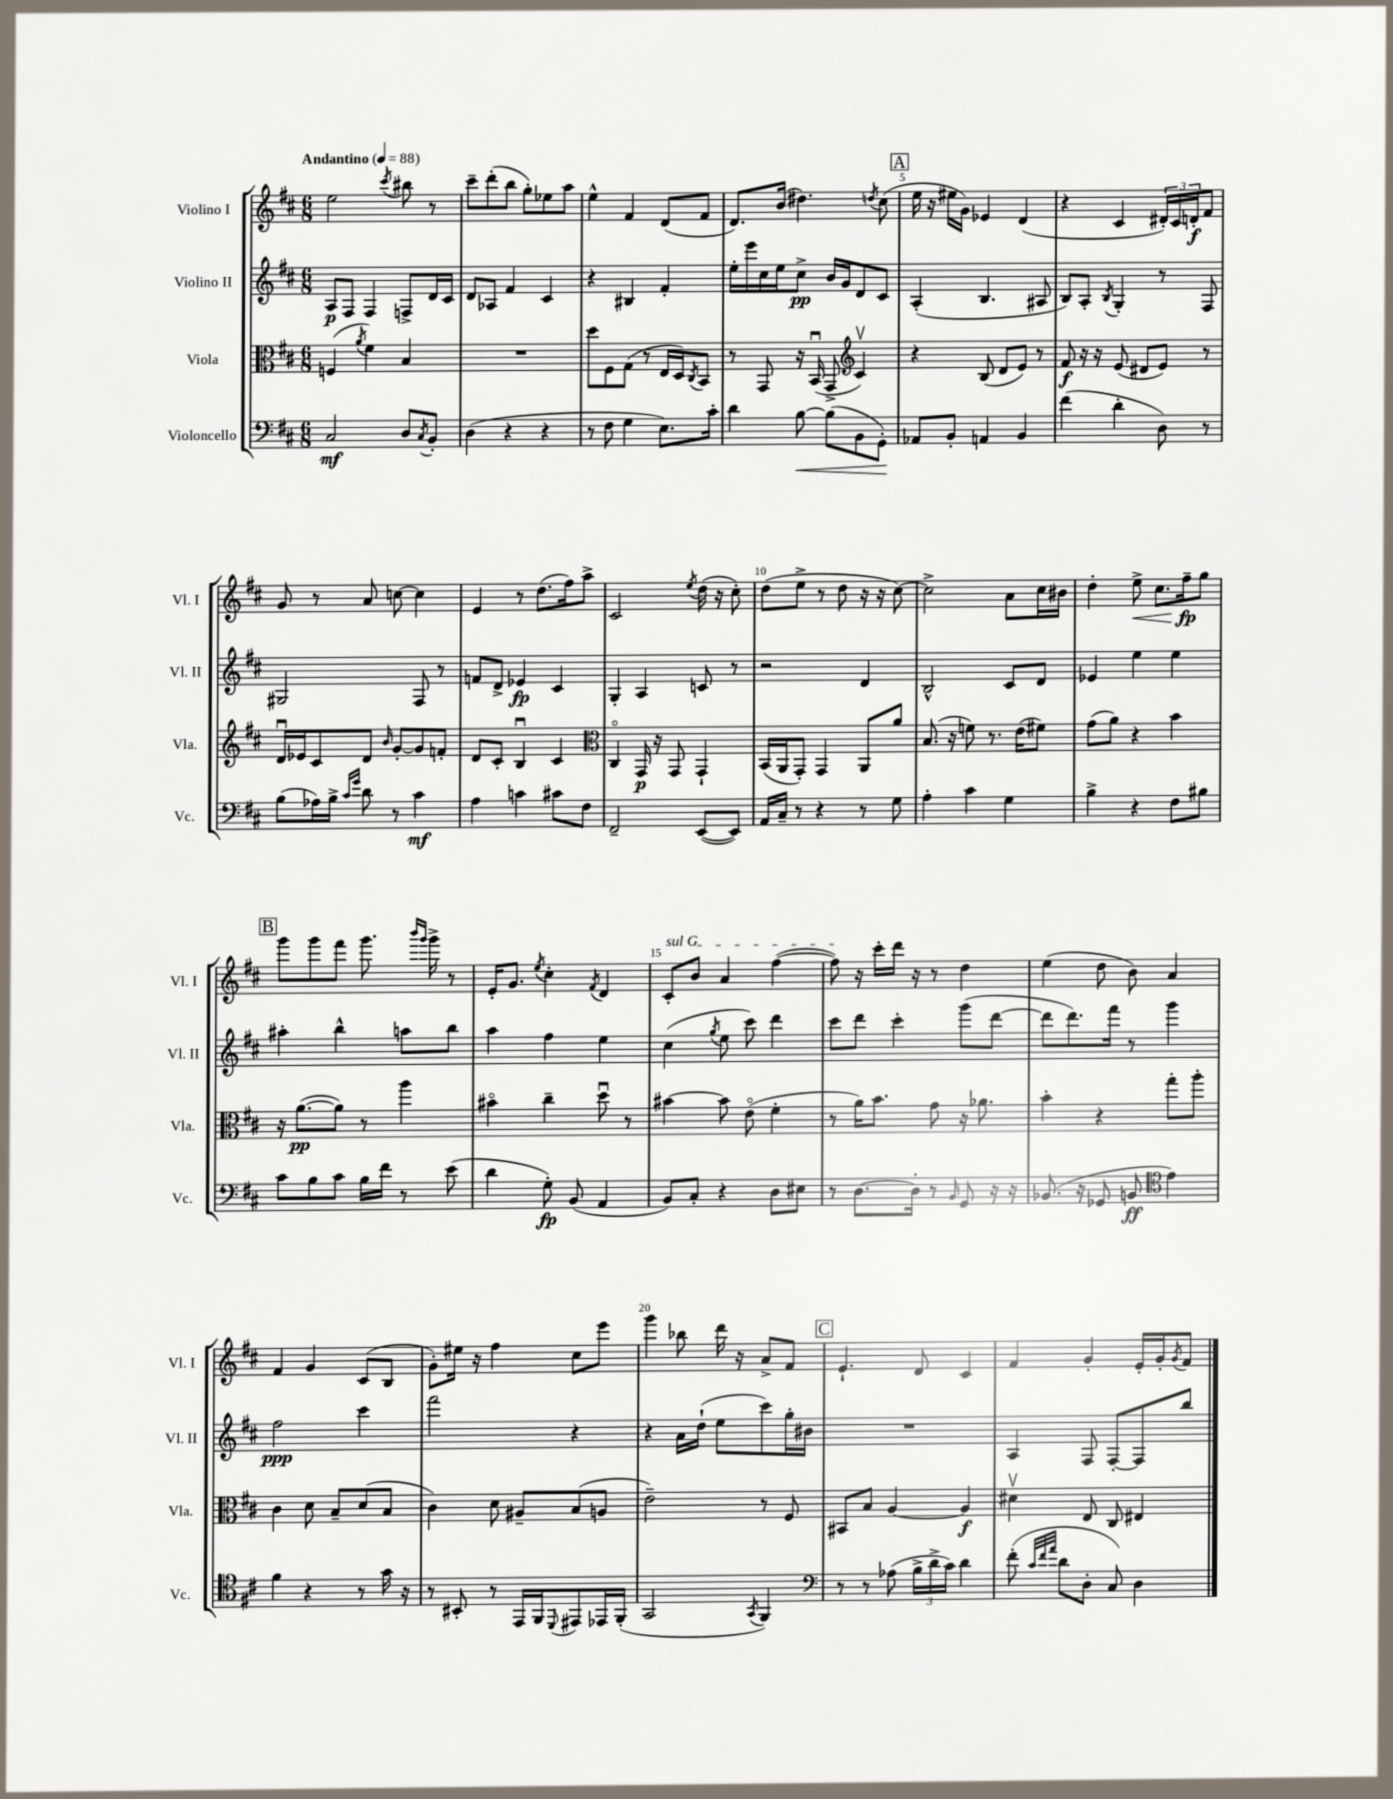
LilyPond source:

<<
\new StaffGroup <<
\new Staff = "s0" \with { instrumentName = "Violino I" shortInstrumentName = "Vl. I" } {
    \clef treble \key d \major \numericTimeSignature \time 6/8 \tempo "Andantino" 4 = 88
    e''2 \acciaccatura { cis'''8 } bis''8 r8 |
    cis'''8-- d'''8-.( b''8 g''8-.) ees''8 a''8 |
    e''4-^ fis'4 d'8( fis'8 |
    d'8.) b'16( dis''4.) \acciaccatura { d''8 } cis''8( |
    \mark \markup { \box "A" } e''16 r16 eis''16 g'16) ees'4 d'4( |
    r4 cis'4 \tuplet 3/2 { dis'16-.) cis'16 d'16-.\f } fis'8 |
    g'8 r8 a'8 c''8~ c''4 |
    e'4 r8 d''8.( fis''16) a''8-> |
    cis'2 \acciaccatura { e''8 } d''16( r16 cis''8-.) |
    d''8( e''8-> r8 d''8 r16 r16 cis''8~) |
    cis''2-> a'8 cis''16 bis'16 |
    d''4-. e''8->\< cis''8. fis''16--\fp\! g''8 |
    \mark \markup { \box "B" } g'''8 g'''8 fis'''8 g'''8. \grace { b'''16 g'''16 } g'''16-> r8 |
    e'16-. g'8. \acciaccatura { e''8 } cis''4-. \acciaccatura { fis'8 } d'4 |
    \once \override TextSpanner.bound-details.left.text = \markup { \italic "sul G" } cis'8-.\startTextSpan b'8 a'4 fis''4~( |
    fis''8\stopTextSpan) r16 cis'''16-. d'''16 r16 r8 d''4 |
    e''4( d''8 b'8) a'4 |
    fis'4 g'4 cis'8( b8 |
    g'8-.) eis''16 r16 fis''4 cis''8 e'''8 |
    g'''4 bes''8 d'''16 r16 a'8-> fis'8 |
    \mark \markup { \box "C" } e'4.-! d'8 cis'4 |
    fis'4 g'4-. e'16-. g'16-. \acciaccatura { g'8 } fis'8 \bar "|." |
}
\new Staff = "s1" \with { instrumentName = "Violino II" shortInstrumentName = "Vl. II" } {
    \clef treble \key d \major \numericTimeSignature \time 6/8
    a8\p fis8 fis4 f8-> d'16 cis'16 |
    d'8 aes8 fis'4 cis'4 |
    r4 bis4 fis'4-. |
    e''16-. e'''16 cis''16 e''16 cis''8->\pp b'16 g'16 d'8 cis'8 |
    \mark \markup { \box "A" } a4-.( b4. ais8 |
    b8) a8-. \acciaccatura { b8 } g4-. r8 fis8 |
    gis2 fis8 r8 |
    f'8 d'8-> ees'4\fp cis'4 |
    g4-. a4 c'8 r8 |
    r2 d'4 |
    b2-^ cis'8 d'8 |
    ees'4 e''4 e''4 |
    \mark \markup { \box "B" } ais''4-. b''4-^ a''8 b''8 |
    a''4 fis''4 e''4 |
    cis''4( \acciaccatura { g''8 } e''8 cis'''8) d'''4 |
    cis'''8 d'''8 cis'''4-. g'''8( d'''8~ |
    d'''8 d'''8.) fis'''16 r8 g'''4 |
    fis''2\ppp cis'''4 |
    fis'''2 r4 |
    r4 a'16 d''16-!( e''8 cis'''8) g''16-. bis'16 |
    \mark \markup { \box "C" } R2. |
    a4 fis8 fis8~-. fis8 b''8 \bar "|." |
}
\new Staff = "s2" \with { instrumentName = "Viola" shortInstrumentName = "Vla." } {
    \clef alto \key d \major \numericTimeSignature \time 6/8
    f4( \acciaccatura { a'8 } fis'4) b4 |
    R2. |
    d''8 fis8 g8( r8 e16 d16) \acciaccatura { cis8 } b,8 |
    r8 g,8 r16 b,16\downbow( g,8-> \clef treble cis'4\upbow) |
    \mark \markup { \box "A" } r4 b8( d'8 e'8) r8 |
    fis'8\f r16 r16 e'8( dis'8 e'8) r8 |
    d'16\downbow ees'16 cis'8 d'8 \grace { b'16 } g'8~-. g'8 f'8-. |
    d'8 cis'8-. b4\downbow cis'4 |
    \clef alto cis4\flageolet g,16\p r16 g,8 g,4-! |
    b,16( a,16 g,8-.) g,4 a,8 a'8 |
    b8.( r16 f'8) r8. e'16( fis'8) |
    g'8( a'8) r4 b'4 |
    \mark \markup { \box "B" } r16 a'8.~\pp( a'8) r8 a''4 |
    bis'4\flageolet cis''4-- d''8\downbow r8 |
    bis'4~ bis'8 e'8\flageolet( fis'4-. |
    r8 a'16) b'8. g'8 r16 aes'8. |
    b'4-. r4 g''8-. a''8-. |
    cis'4 d'8 b8-- d'8( b8 |
    cis'4) d'8 ais8-- b8( a8 |
    e'2--) r8 fis8 |
    \mark \markup { \box "C" } bis,8 b8 a4~ a4\f |
    dis'4\upbow e8 cis8 eis4 \bar "|." |
}
\new Staff = "s3" \with { instrumentName = "Violoncello" shortInstrumentName = "Vc." } {
    \clef bass \key d \major \numericTimeSignature \time 6/8
    cis2\mf d8 \acciaccatura { cis8 } b,8-. |
    d4( r4 r4 |
    r8 fis8 g4 e8.) cis'16-. |
    d'4 b8~\< b8( b,8 g,8-.\!) |
    \mark \markup { \box "A" } aes,8 b,8-. a,4 b,4 |
    fis'4( d'4-. d8) r8 |
    b8( aes16) b16-> \grace { cis'16 g'16 } d'8 r8 cis'4\mf |
    a4 c'4 cis'8 fis8 |
    fis,2-- e,8~( e,8) |
    a,16 cis16-- r8 r4 r8 g8 |
    a4-. cis'4 g4 |
    b4-> r4 fis8 bis8 |
    \mark \markup { \box "B" } cis'8 b8 cis'8 b16 fis'16 r8 e'8( |
    d'4 g8-.\fp) b,8( a,4 |
    b,8) cis8-. r4 d8 eis8 |
    r8 d8.~ d16-. r8 \grace { b,16 } g,8 r16 r16 |
    bes,8.( r16 ges,8 b,8\ff \clef tenor e'4) |
    fis'4 r4 r8 g'16 r16 |
    r8 bis,8-. r8 e,16 fis,16 \appoggiatura { d,8 } eis,8 ees,16 fis,16-.( |
    g,2 \acciaccatura { g,8 } fis,4) |
    \mark \markup { \box "C" } \clef bass r8 r8 aes8( \tuplet 3/2 { b16-> d'16-> cis'16) } d'4 |
    fis'8-.( \grace { cis'32 fis'32 a'32 } d'8 d8-. cis8) d4 \bar "|." |
}
>>
>>
\layout { \context { \Score \override BarNumber.break-visibility = ##(#f #t #t) barNumberVisibility = #(every-nth-bar-number-visible 5) } }
